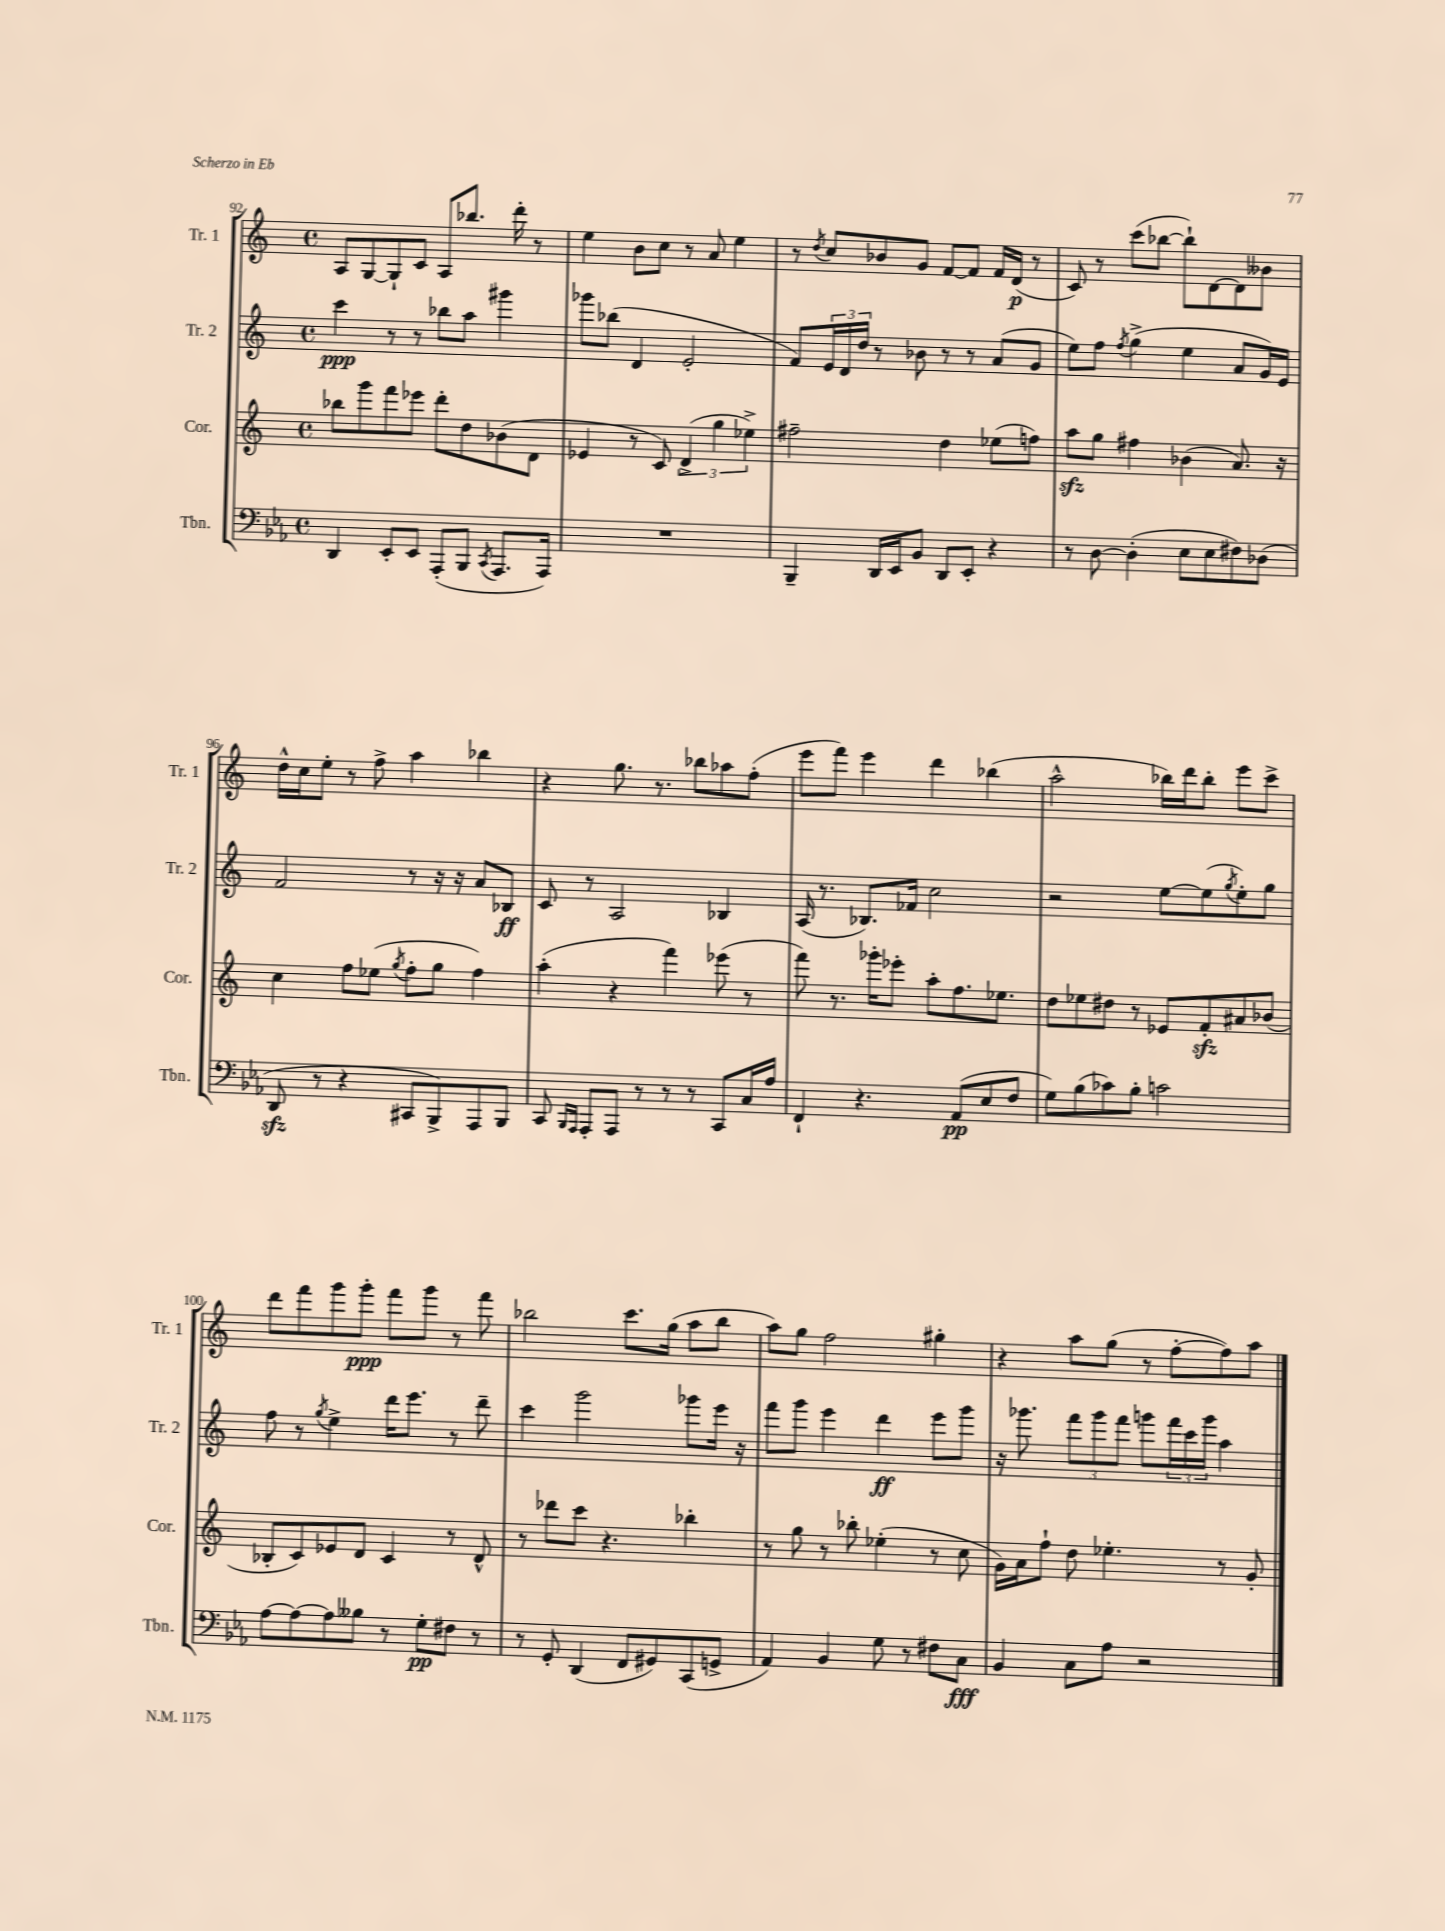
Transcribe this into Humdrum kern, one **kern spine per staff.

**kern	**dynam	**kern	**kern	**dynam	**kern	**dynam
*part4	*part4	*part3	*part2	*part2	*part1	*part1
*staff4	*staff4	*staff3	*staff2	*staff2	*staff1	*staff1
*I"Tbn.	*	*I"Cor.	*I"Tr. 2	*	*I"Tr. 1	*
*I'Tbn.	*	*I'Cor.	*I'Tr. 2	*	*I'Tr. 1	*
*clefF4	*	*clefG2	*clefG2	*	*clefG2	*
*k[b-e-a-]	*	*k[]	*k[]	*	*k[]	*
*M4/4	*	*M4/4	*M4/4	*	*M4/4	*
*met(c)	*	*met(c)	*met(c)	*	*met(c)	*
=92	=92	=92	=92	=92	=92	=92
4DD/	.	8bb-X\L	4ccc\	ppp	8A/L	.
.	.	8ggg\	.	.	[8G/	.
8EE-'/L	.	8fff\	8r	.	8G`/]	.
8EE-/J	.	8eee-X\J	8r	.	8c/J	.
(8AAA-'/L	.	8ddd'\L	8bb-X\L	.	8A/L	.
8BBB-/J	.	8dd\	8aa\J	.	8.bb-X/J	.
8qCC/	.	.	.	.	.	.
8.AAA-/L	.	(8b-X\	4ggg#X\	.	.	.
.	.	.	.	.	16ddd'\	.
.	.	8d\J	.	.	8r	.
16AAA-/Jk)	.	.	.	.	.	.
=93	=93	=93	=93	=93	=93	=93
1r	.	4e-X/	8ggg-X\L	.	4ee\	.
.	.	.	(8bb-X\J	.	.	.
.	.	8r	4d/	.	8b\L	.
.	.	8c/)	.	.	8cc\J	.
.	.	(6d^/	2e'/	.	8r	.
.	.	.	.	.	8a/	.
.	.	6gg\	.	.	.	.
.	.	.	.	.	4ee\	.
.	.	6ee-X^\)	.	.	.	.
=94	=94	=94	=94	=94	=94	=94
4BBB-~/	.	2ff#X~\	8f/L)	.	8r	.
.	.	.	.	.	8qdd/	.
.	.	.	24e/L	.	8cc/L	.
.	.	.	24d/	.	.	.
.	.	.	24dd/JJ	.	.	.
16DD/LL	.	.	8r	.	8b-X/	.
16EE-/J	.	.	.	.	.	.
8BB-/J	.	.	8b-X\	.	8g/J	.
8DD/L	.	4dd\	8r	.	[8f/L	.
8EE-'/J	.	.	8r	.	8f/J]	.
4r	.	(8ee-X\L	(8a/L	.	16f/LL	.
.	.	.	.	.	(16d/JJ	p
.	.	8ffn\J)	8g/J	.	8r	.
=95	=95	=95	=95	=95	=95	=95
8r	.	8aazz\L	8ee\L)	.	8c/)	.
[8D\	.	8gg\J	8ff\J	.	8r	.
.	.	.	8qff/	.	.	.
(4D'\]	.	4ff#X\	(4gg^\	.	(8ccc\L	.
.	.	.	.	.	[8bb-X\J	.
8E-\L	.	(4b-X\	4ee\	.	8bb-`\L])	.
8E-\	.	.	.	.	[8d\	.
8F#X\)	.	8.a/)	8a/L	.	8d\]	.
(8D-X\J	.	.	16g/L)	.	8b--X\J	.
.	.	16r	16e/JJ	.	.	.
!!LO:LB:g=z
=96	=96	=96	=96	=96	=96	=96
8DDzz/	.	4cc\	2f/	.	16dd^^\LL	.
.	.	.	.	.	16cc\J	.
8r	.	.	.	.	8ee'\J	.
4r	.	8ff\L	.	.	8r	.
.	.	(8ee-X\J	.	.	8ff^\	.
.	.	8qgg/	.	.	.	.
8CC#X/L	.	8ff'\L	8r	.	4aa\	.
8BBB-^/)	.	8gg\J	16r	.	.	.
.	.	.	16r	.	.	.
8AAA-/	.	4ff\)	8a/L	.	4bb-X\	.
8BBB-/J	.	.	8B-X/J	ff	.	.
=97	=97	=97	=97	=97	=97	=97
8CC/	.	(4aa'\	8c/	.	4r	.
16qqBBB-/LL	.	.	.	.	.	.
16qqAAA-/JJ	.	.	.	.	.	.
8AAA-'/L	.	.	8r	.	.	.
8AAA-/J	.	4r	2A/	.	8.gg\	.
8r	.	.	.	.	.	.
.	.	.	.	.	8.r	.
8r	.	4fff\)	.	.	.	.
8r	.	.	.	.	8bb-X\L	.
8CC/L	.	(8eee-X\	4B-X/	.	8aa-X\	.
16C/L	.	8r	.	.	(8ff'\J	.
16A-/JJ	.	.	.	.	.	.
=98	=98	=98	=98	=98	=98	=98
4FF`/	.	8fff\)	(16A/	.	8eee\L	.
.	.	.	8.r	.	.	.
.	.	8.r	.	.	8fff\J)	.
4.r	.	.	8.B-X/L)	.	4eee\	.
.	.	16ggg-X'\KL	.	.	.	.
.	.	8eee-X'\J	.	.	.	.
.	.	.	16f-X/Jk	.	.	.
.	.	8aa'\L	2cc\	.	4ddd\	.
(8AA-/L	pp	8.ff\	.	.	.	.
8E-/	.	.	.	.	(4bb-X\	.
.	.	8.ee-X\J	.	.	.	.
8F/J	.	.	.	.	.	.
=99	=99	=99	=99	=99	=99	=99
8G\L)	.	8dd\L	2r	.	2aa^^\	.
(8B-\	.	8ee-X\	.	.	.	.
8c-X\)	.	8dd#X\J	.	.	.	.
8B-'\J	.	8r	.	.	.	.
2cn\	.	8e-X/L	[8ee\L	.	16bb-X\LL)	.
.	.	.	.	.	16ddd\J	.
.	.	8fzz'/	(8ee\]	.	8bb-'\J	.
.	.	.	8qgg/	.	.	.
.	.	8a#X/	8ee'\)	.	8eee\L	.
.	.	(8b-X/J	8gg\J	.	8ccc^\J	.
!!LO:LB:g=z
=100	=100	=100	=100	=100	=100	=100
[8A-\L	.	8B-X'/L	8ff\	.	8ddd\L	.
8A-\_	.	8c/)	8r	.	8fff\	.
.	.	.	8qgg/	.	.	.
8A-\]	.	8e-X/	4ee^\	.	8ggg\	.
8B--X\J	.	8d/J	.	.	8ggg'\J	ppp
8r	.	4c/	16ddd\KL	.	8fff\L	.
.	.	.	8.eee\J	.	.	.
8G'\L	pp	.	.	.	8ggg\J	.
8F#X\J	.	8r	8r	.	8r	.
8r	.	8d^^/	8ddd~\	.	8fff\	.
=101	=101	=101	=101	=101	=101	=101
8r	.	8r	4ccc\	.	2bb-X\	.
8GG'/	.	8ddd-X\L	.	.	.	.
(4DD/	.	8ccc\J	2ggg\	.	.	.
.	.	4.r	.	.	.	.
8FF/L	.	.	.	.	8.ccc\L	.
8GG#X/)	.	.	.	.	.	.
.	.	.	.	.	(16gg\Jk	.
(8CC/	.	4bb-X'\	8ggg-X\L	.	8aa\L	.
8GGn^/J	.	.	16eee\Jk	.	8bb-\J	.
.	.	.	16r	.	.	.
=102	=102	=102	=102	=102	=102	=102
4AA-/)	.	8r	8fff\L	.	8aa\L)	.
.	.	8gg\	8ggg\J	.	8gg\J	.
4BB-/	.	8r	4eee\	.	2ff\	.
.	.	8bb-X'\	.	.	.	.
8G\	.	(4ee-X'\	4ddd\	ff	.	.
8r	.	.	.	.	.	.
8F#X\L	.	8r	8eee\L	.	4gg#X'\	.
8C\J	fff	8cc\	8ggg\J	.	.	.
=103	=103	=103	=103	=103	=103	=103
4BB-/	.	16g\LL)	16r	.	4r	.
.	.	16a\J	8.ggg-X\	.	.	.
.	.	8ff`\J	.	.	.	.
8C\L	.	8dd\	12fff\L	.	8aa\L	.
.	.	.	12ggg-\	.	.	.
8A-\J	.	4.ee-X'\	.	.	(8gg\J	.
.	.	.	12fff\J	.	.	.
2r	.	.	8gggn\L	.	8r	.
.	.	.	24fff\L	.	[8ff'\L	.
.	.	.	24ccc\	.	.	.
.	.	.	24ggg\JJ	.	.	.
.	.	8r	4aa\	.	8ff\])	.
.	.	8g'/	.	.	8aa\J	.
==	==	==	==	==	==	==
*-	*-	*-	*-	*-	*-	*-
